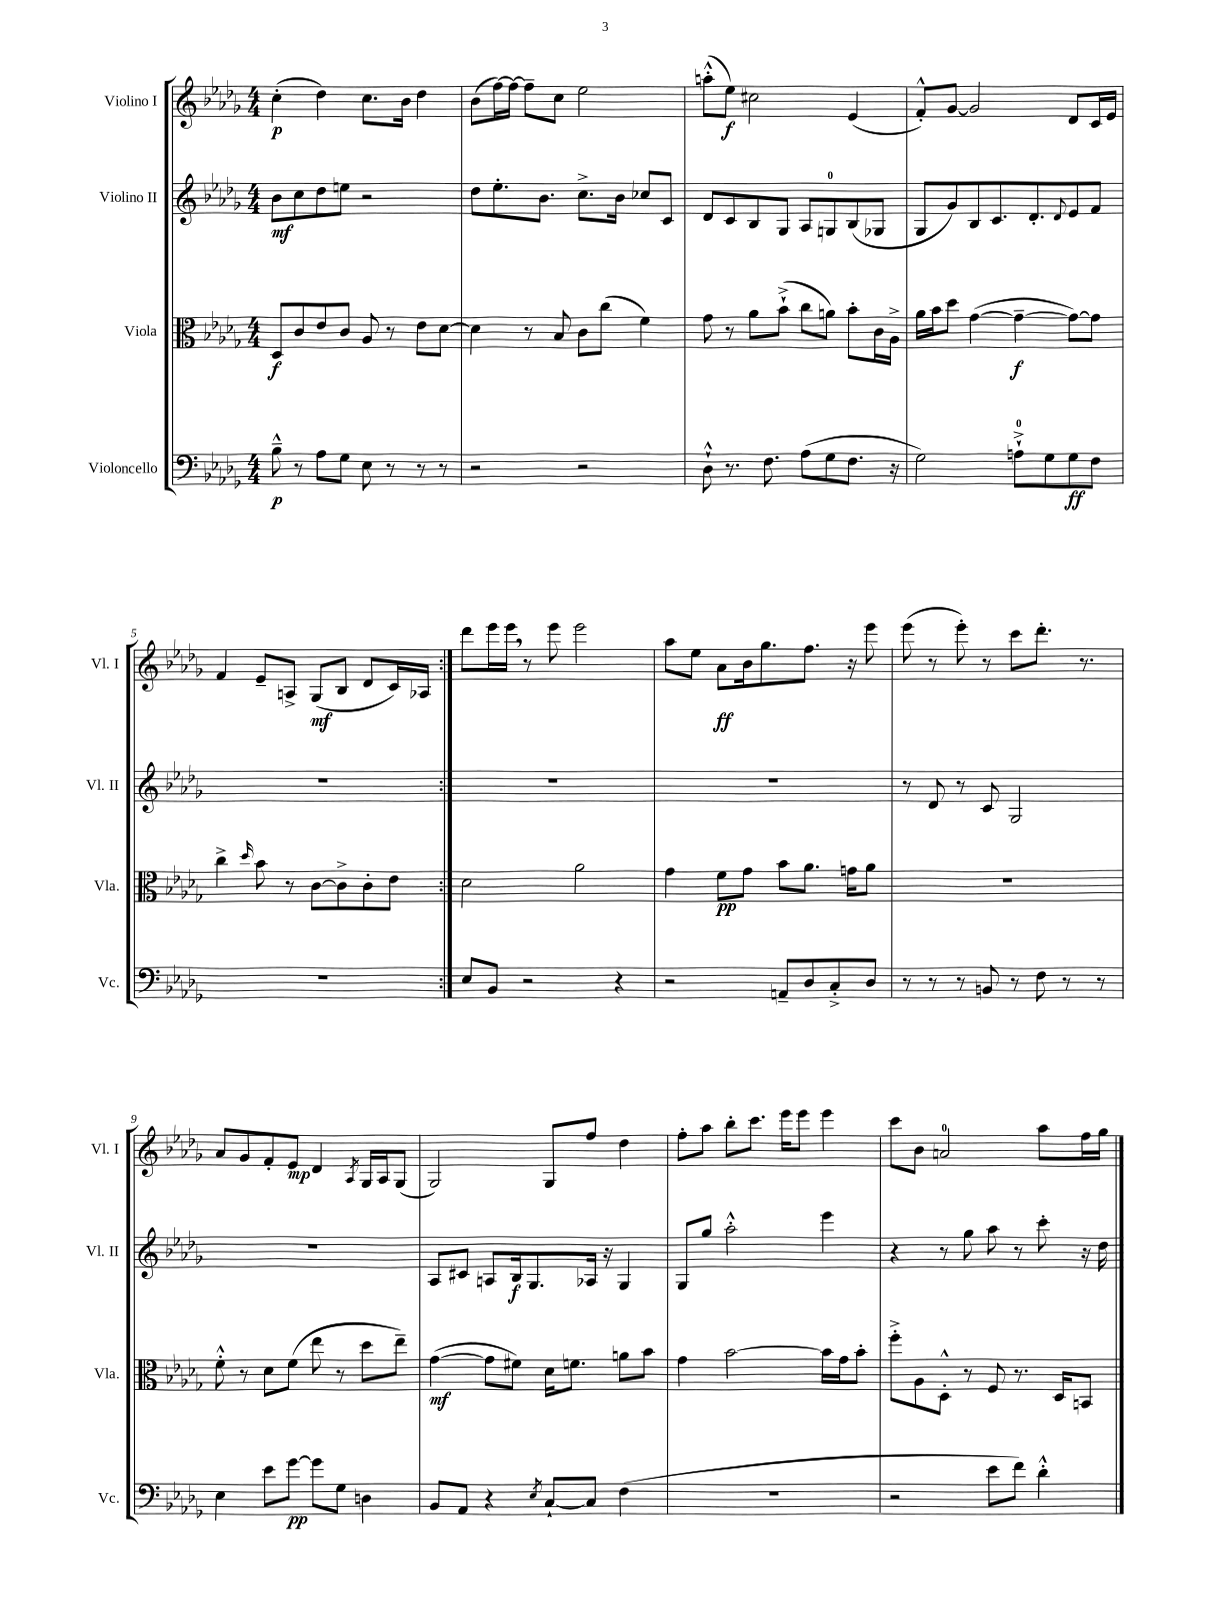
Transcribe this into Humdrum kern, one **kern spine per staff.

**kern	**dynam	**kern	**dynam	**kern	**dynam	**kern	**dynam
*part4	*part4	*part3	*part3	*part2	*part2	*part1	*part1
*staff4	*staff4	*staff3	*staff3	*staff2	*staff2	*staff1	*staff1
*I"Violoncello	*	*I"Viola	*	*I"Violino II	*	*I"Violino I	*
*I'Vc.	*	*I'Vla.	*	*I'Vl. II	*	*I'Vl. I	*
*clefF4	*	*clefC3	*	*clefG2	*	*clefG2	*
*k[b-e-a-d-g-]	*	*k[b-e-a-d-g-]	*	*k[b-e-a-d-g-]	*	*k[b-e-a-d-g-]	*
*M4/4	*	*M4/4	*	*M4/4	*	*M4/4	*
=1	=1	=1	=1	=1	=1	=1	=1
8B-~^^\	p	8D-/L	f	8b-\L	mf	(4cc'\	p
8r	.	8c/	.	8cc\	.	.	.
8A-\L	.	8e-/	.	8dd-\	.	4dd-\)	.
8G-\J	.	8c/J	.	8een\J	.	.	.
8E-\	.	8A-/	.	2r	.	8.cc\L	.
8r	.	8r	.	.	.	.	.
.	.	.	.	.	.	16b-\Jk	.
8r	.	8e-\L	.	.	.	4dd-\	.
8r	.	[8d-\J	.	.	.	.	.
=2	=2	=2	=2	=2	=2	=2	=2
2r	.	4d-\]	.	8dd-\L	.	(8b-\L	.
.	.	.	.	8.ee-'\	.	[16ff\L)	.
.	.	.	.	.	.	16ff\JJ_	.
.	.	8r	.	.	.	8ff~\L]	.
.	.	.	.	8.b-\J	.	.	.
.	.	8B-/	.	.	.	8cc\J	.
2r	.	8c\L	.	8.cc^\L	.	2ee-\	.
.	.	(8cc\J	.	.	.	.	.
.	.	.	.	16b-\Jk	.	.	.
.	.	4f\)	.	8cc-X/L	.	.	.
.	.	.	.	8c/J	.	.	.
=3	=3	=3	=3	=3	=3	=3	=3
8D-`^^\	.	8g-\	.	8d-/L	.	(8aan'^^\L	.
8.r	.	8r	.	8c/	.	8ee-\J)	f
.	.	8a-\L	.	8B-/	.	2cc#X\	.
8.F\	.	.	.	.	.	.	.
.	.	(8b-`^\J	.	8G-/J	.	.	.
(8A-\L	.	8cc\L	.	8A-/L	.	.	.
8G-\	.	8an\J)	.	8Gn/	.	.	.
8.F\J	.	8b-'\L	.	(8B-/	.	(4e-/	.
.	.	16c\L	.	8G-X/J	.	.	.
16r	.	16A-^\JJ	.	.	.	.	.
=4	=4	=4	=4	=4	=4	=4	=4
2G-\)	.	16a-\LL	.	8G-/L	.	8f'^^/L)	.
.	.	16b-\J	.	.	.	.	.
.	.	8dd-\J	.	8g-/)	.	[8g-/J	.
.	.	([4g-\	.	8B-/	.	2g-/]	.
.	.	.	.	8.c/	.	.	.
8An`^\L	.	4g-~\_	f	.	.	.	.
.	.	.	.	8.d-'/	.	.	.
8G-\	.	.	.	.	.	.	.
.	.	.	.	8qqd-/	.	.	.
8G-\	ff	8g-\L_)	.	8e-/	.	8d-/L	.
8F\J	.	8g-\J]	.	8f/J	.	16c/L	.
.	.	.	.	.	.	16e-/JJ	.
!!LO:LB:g=z
=5	=5	=5	=5	=5	=5	=5	=5
1r	.	4cc^\	.	1r	.	4f/	.
.	.	16qqdd-/	.	.	.	.	.
.	.	8b-\	.	.	.	8e-~/L	.
.	.	8r	.	.	.	8An^/J	.
.	.	[8c\L	.	.	.	(8G-/L	mf
.	.	8c^\]	.	.	.	8B-/J	.
.	.	8c'\	.	.	.	8d-/L	.
.	.	8e-\J	.	.	.	16c/L)	.
.	.	.	.	.	.	16A-X/JJ	.
=6:|!	=6:|!	=6:|!	=6:|!	=6:|!	=6:|!	=6:|!	=6:|!
8E-/L	.	2d-\	.	1r	.	8ddd-\L	.
8BB-/J	.	.	.	.	.	16eee-\L	.
.	.	.	.	.	.	16eee-,\JJ	.
2r	.	.	.	.	.	8r	.
.	.	.	.	.	.	8eee-\	.
.	.	2a-\	.	.	.	2eee-\	.
4r	.	.	.	.	.	.	.
=7	=7	=7	=7	=7	=7	=7	=7
2r	.	4g-\	.	1r	.	8aa-\L	.
.	.	.	.	.	.	8ee-\J	.
.	.	8f\L	pp	.	.	8a-\L	ff
.	.	8g-\J	.	.	.	16b-\k	.
.	.	.	.	.	.	8.gg-\	.
8AAn~/L	.	8b-\L	.	.	.	.	.
8D-/	.	8.a-\J	.	.	.	8.ff\J	.
8C'^/	.	.	.	.	.	.	.
.	.	16gn\KL	.	.	.	16r	.
8D-/J	.	8a-\J	.	.	.	8eee-\	.
=8	=8	=8	=8	=8	=8	=8	=8
8r	.	1r	.	8r	.	(8eee-\	.
8r	.	.	.	8d-/	.	8r	.
8r	.	.	.	8r	.	8eee-'\)	.
8BBn/	.	.	.	8c/	.	8r	.
8r	.	.	.	2G-/	.	8ccc\L	.
8F\	.	.	.	.	.	8.ddd-'\J	.
8r	.	.	.	.	.	.	.
.	.	.	.	.	.	8.r	.
8r	.	.	.	.	.	.	.
!!LO:LB:g=z
=9	=9	=9	=9	=9	=9	=9	=9
4E-\	.	8f'^^\	.	1r	.	8a-/L	.
.	.	8r	.	.	.	8g-/	.
8e-\L	.	8d-\L	.	.	.	8f'/	.
[8g-\J	pp	(8f\J	.	.	.	8e-/J	mp
8g-\L]	.	8ee-\	.	.	.	4d-/	.
8G-\J	.	8r	.	.	.	.	.
.	.	.	.	.	.	8qA-/	.
4Dn\	.	8dd-\L	.	.	.	16G-/LL	.
.	.	.	.	.	.	16A-/J	.
.	.	8ee-~\J)	.	.	.	(8G-/J	.
=10	=10	=10	=10	=10	=10	=10	=10
8BB-/L	.	([4g-\	mf	8A-/L	.	2G-/)	.
8AA-/J	.	.	.	8c#X/J	.	.	.
4r	.	8g-\L]	.	8An/L	.	.	.
.	.	8f#X\J)	.	16B-/k	f	.	.
.	.	.	.	8.G-/	.	.	.
8qE-/	.	.	.	.	.	.	.
[8C`/L	.	16d-\KL	.	.	.	8G-/L	.
.	.	8.fn\J	.	.	.	.	.
8C/J]	.	.	.	16A-X/Jk	.	8ff/J	.
.	.	.	.	16r	.	.	.
(4F\	.	8an\L	.	4G-/	.	4dd-\	.
.	.	8b-\J	.	.	.	.	.
=11	=11	=11	=11	=11	=11	=11	=11
1r	.	4g-\	.	8G-/L	.	8ff'\L	.
.	.	.	.	8gg-/J	.	8aa-\J	.
.	.	[2b-\	.	2aa-'^^\	.	8bb-'\L	.
.	.	.	.	.	.	8.ccc\J	.
.	.	.	.	.	.	16eee-\KL	.
.	.	.	.	.	.	8eee-\J	.
.	.	16b-\LL]	.	4eee-\	.	4eee-\	.
.	.	16g-\J	.	.	.	.	.
.	.	8b-'\J	.	.	.	.	.
=12	=12	=12	=12	=12	=12	=12	=12
2r	.	8ff'^\L	.	4r	.	8ccc\L	.
.	.	8A-\	.	.	.	8b-\J	.
.	.	8D-'^^\J	.	8r	.	2an/	.
.	.	8r	.	8gg-\	.	.	.
8e-\L	.	8F/	.	8aa-\	.	.	.
8f\J)	.	8.r	.	8r	.	.	.
4d-'^^\	.	.	.	8ccc'\	.	8aa-\L	.
.	.	16D-/KL	.	.	.	.	.
.	.	8BBn/J	.	16r	.	16ff\L	.
.	.	.	.	16dd-\	.	16gg-\JJ	.
==	==	==	==	==	==	==	==
*-	*-	*-	*-	*-	*-	*-	*-
